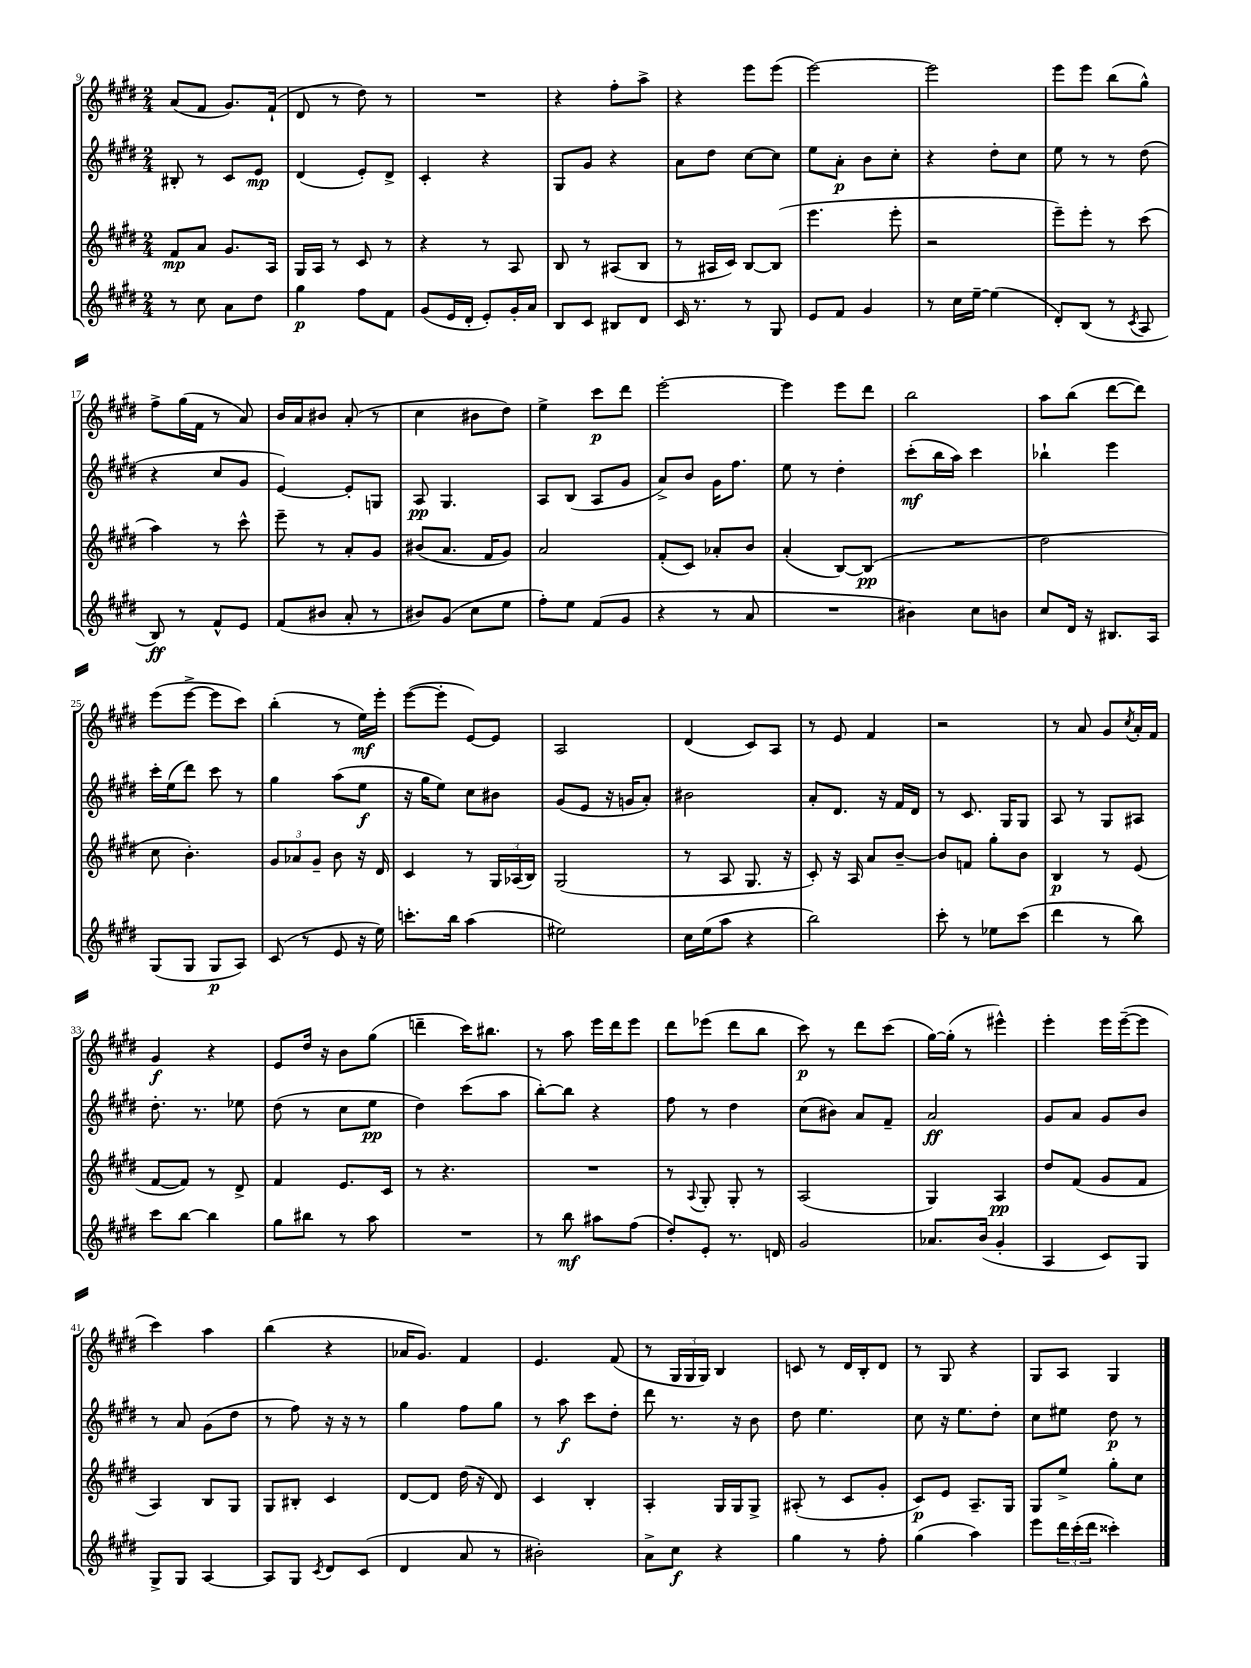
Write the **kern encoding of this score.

**kern	**kern	**kern	**kern
*staff4	*staff3	*staff2	*staff1
*clefG2	*clefG2	*clefG2	*clefG2
*k[f#c#g#d#]	*k[f#c#g#d#]	*k[f#c#g#d#]	*k[f#c#g#d#]
*M2/4	*M2/4	*M2/4	*M2/4
8r	8f#/L	8B#'/	(8a/L
8cc#\	8a/J	8r	8f#/J
8a\L	8.g#/L	8c#/L	8.g#/L)
8dd#\J	.	8e/J	.
.	16A/Jk	.	(16f#`/Jk
=	=	=	=
4gg#\	16G#/LL	(4d#/	8d#/
.	16A/JJ	.	.
.	8r	.	8r
8ff#\L	8c#/	8e'/L)	8dd#\)
8f#\J	8r	8d#^/J	8r
=	=	=	=
(8g#/L	4r	4c#'/	2r
16e/L	.	.	.
16d#'/JJ	.	.	.
8e'/L)	8r	4r	.
16g#'/L	8A/	.	.
16a/JJ	.	.	.
=	=	=	=
8B/L	8B/	8G#/L	4r
8c#/J	8r	8g#/J	.
8B#/L	(8A#/L	4r	8ff#'\L
8d#/J	8B/J	.	8aa^\J
=	=	=	=
16c#/	8r	8a\L	4r
8.r	.	.	.
.	16A#/LL	8dd#\J	.
.	16c#/JJ)	.	.
8r	[8B/L	[8cc#\L	8eee\L
8G#/	(8B/]J	8cc#\]J	(8eee\J
=	=	=	=
8e/L	4.eee\	8ee\L	[2eee\)
8f#/J	.	8a'\J	.
4g#/	.	8b\L	.
.	8eee'\	8cc#'\J	.
=	=	=	=
8r	2r	4r	2eee\]
16cc#\LL	.	.	.
[16ee~\JJ	.	.	.
(4ee\]	.	8dd#'\L	.
.	.	8cc#\J	.
=	=	=	=
8d#'/L)	8eee~\L)	8ee\	8eee\L
(8B/J	8eee'\J	8r	8eee\J
8r	8r	8r	(8bb\L
8qc#/	.	.	.
8A/	(8ccc#\	(8dd#\	8gg#^^\J)
=	=	=	=
8B/)	4aa\)	4r	8ff#^\L
8r	.	.	(16gg#\L
.	.	.	16f#\JJ
8f#^^/L	8r	8cc#/L	8r
8e/J	8ccc#^^\	8g#/J	8a/)
=	=	=	=
(8f#/L	8eee~\	[4e/)	16b/LL
.	.	.	16a/J
8b#/J	8r	.	8b#/J
8a'/	8a'/L	8e'/]L	(8a'/
8r	8g#/J	8G/J	8r
=	=	=	=
8b#/L)	(8b#/L	8A/	4cc#\
(8g#/J	8.a/J	4.G#/	.
8cc#\L	.	.	8b#\L
.	16f#/LK	.	.
8ee\J	8g#/J)	.	8dd#\J)
=	=	=	=
8ff#'\L)	2a/	8A/L	4ee^\
8ee\J	.	(8B/J	.
(8f#/L	.	8A/L	8ccc#\L
8g#/J	.	8g#/J	8ddd#\J
=	=	=	=
4r	(8f#'/L	8a^/L)	[2eee'\
.	8c#/J)	8b/J	.
8r	8a-'/L	16g#\LK	.
.	.	8.ff#\J	.
8a/	8b/J	.	.
=	=	=	=
2r	(4a'/	8ee\	4eee\]
.	.	8r	.
.	[8B/L)	4dd#'\	8eee\L
.	(8B/]J	.	8ddd#\J
=	=	=	=
4b#\)	2r	(8ccc#'\L	2bb\
.	.	16bb\L	.
.	.	16aa\JJ)	.
8cc#\L	.	4ccc#\	.
8b\J	.	.	.
=	=	=	=
8cc#/L	2dd#\	4bb-`\	8aa\L
16d#/Jk	.	.	(8bb\J
16r	.	.	.
8.B#/L	.	4eee\	[8ddd#\L
.	.	.	8ddd#\]J)
16A/Jk	.	.	.
=	=	=	=
(8G#/L	8cc#\	16ccc#'\LL	(8eee\L
.	.	(16ee\J	.
8G#/J	4.b'\)	8ddd#\J)	[8eee^\J
8G#/L	.	8ccc#\	8eee\]L
8A/J)	.	8r	8ccc#\J)
=	=	=	=
(8c#/	12g#/L	4gg#\	(4bb'\
.	12a-/	.	.
8r	.	.	.
.	12g#~/J	.	.
8e/	8b\	(8aa\L	8r
16r	16r	8ee\J	16ee\LL)
16ee\)	16d#/	.	16eee'\JJ
=	=	=	=
8.ccc'\L	4c#/	16r	([8eee\L
.	.	16gg#\LK	.
.	.	8ee\J)	8eee'\]J
16bb\Jk	.	.	.
(4aa\	8r	8cc#\L	[8e/L)
.	24G#/LL	8b#\J	8e/]J
.	(24A-/	.	.
.	24B/JJ)	.	.
=	=	=	=
2ee#\)	(2G#/	(8g#/L	2A/
.	.	8e/J	.
.	.	16r	.
.	.	16g/LK	.
.	.	8a'/J)	.
=	=	=	=
16cc#\LL	8r	2b#\	(4d#/
(16ee\J	.	.	.
8aa\J	8A/	.	.
4r	8.G#/	.	8c#/L)
.	.	.	8A/J
.	16r	.	.
=	=	=	=
2bb\)	8c#'/)	8a'/L	8r
.	16r	8.d#/J	8e/
.	16A/	.	.
.	8a/L	.	4f#/
.	.	16r	.
.	[8b~/J	16f#/LL	.
.	.	16d#/JJ	.
=	=	=	=
8ccc#'\	8b/]L	8r	2r
8r	8f/J	8.c#/	.
8ee-\L	8gg#'\L	.	.
.	.	16G#/LK	.
(8ccc#\J	8b\J	8G#/J	.
=	=	=	=
4ddd#\	4B/	8A/	8r
.	.	8r	8a/
8r	8r	8G#/L	8g#/L
.	.	.	8qcc#/
8bb\)	(8e/	8A#/J	16a'/L
.	.	.	16f#/JJ
=	=	=	=
8ccc#\L	[8f#/L	8.dd#'\	4g#/
[8bb\J	8f#/]J)	.	.
.	.	8.r	.
4bb\]	8r	.	4r
.	8d#^/	8ee-\	.
=	=	=	=
8gg#\L	4f#/	(8dd#\	8e/L
8bb#\J	.	8r	16dd#/Jk
.	.	.	16r
8r	8.e/L	8cc#\L	8b\L
8aa\	.	8ee\J	(8gg#\J
.	16c#/Jk	.	.
=	=	=	=
2r	8r	4dd#\)	4ddd~\
.	4.r	.	.
.	.	(8ccc#\L	16ccc#\LK)
.	.	.	8.bb#\J
.	.	8aa\J	.
=	=	=	=
8r	2r	[8bb'\L)	8r
8bb\	.	8bb\]J	8aa\
8aa#\L	.	4r	16eee\LL
.	.	.	16ddd#\J
(8ff#\J	.	.	8eee\J
=	=	=	=
8dd#'/L)	8r	8ff#\	8ddd#\L
.	8qqA/	.	.
8e'/J	8G#'/	8r	(8eee-\J
8.r	8G#'/	4dd#\	8ddd#\L
.	8r	.	8bb\J
16d/	.	.	.
=	=	=	=
2g#/	(2A/	(8cc#\L	8ccc#\)
.	.	8b#\J)	8r
.	.	8a/L	8ddd#\L
.	.	8f#~/J	(8ccc#\J
=	=	=	=
8.a-/L	4G#/)	2a/	[16gg#\LL)
.	.	.	(16gg#'\]JJ
.	.	.	8r
(16b/Jk	.	.	.
4g#'/	4A/	.	4eee#^^\)
=	=	=	=
4A/	8dd#/L	8g#/L	4eee'\
.	(8f#/J	8a/J	.
8c#/L)	8g#/L	8g#/L	16eee\LL
.	.	.	([16eee~\J
8G#/J	8f#/J	8b/J	8eee\]J
=	=	=	=
8G#^/L	4A/)	8r	4ccc#\)
8G#/J	.	8a/	.
[4A/	8B/L	(8g#\L	4aa\
.	8G#/J	8dd#\J	.
=	=	=	=
8A/]L	8G#/L	8r	(4bb\
8G#/J	8B#'/J	8ff#\)	.
8qc#/	.	.	.
8d#/L	4c#/	16r	4r
.	.	16r	.
(8c#/J	.	8r	.
=	=	=	=
4d#/	[8d#/L	4gg#\	16a-/LK
.	.	.	8.g#/J)
.	8d#/]J	.	.
8a/	(16dd#\	8ff#\L	4f#/
.	16r	.	.
8r	8d#/)	8gg#\J	.
=	=	=	=
2b#'\)	4c#/	8r	4.e/
.	.	8aa\	.
.	4B'/	8ccc#\L	.
.	.	8dd#'\J	(8f#/
=	=	=	=
8a^\L	4A'/	8ddd#\	8r
8cc#\J	.	8.r	24G#/LL
.	.	.	24G#/
.	.	.	24G#/JJ)
4r	16G#/LL	.	4B/
.	16G#/J	16r	.
.	8G#^/J	8b\	.
=	=	=	=
4gg#\	(8A#'/	8dd#\	8c/
.	8r	4.ee\	8r
8r	8c#/L	.	16d#/LL
.	.	.	16B'/J
8ff#'\	8g#'/J	.	8d#/J
=	=	=	=
(4gg#\	8c#/L)	8cc#\	8r
.	8e/J	16r	8G#/
.	.	8.ee\L	.
4aa\)	8.A~/L	.	4r
.	.	8dd#'\J	.
.	16G#/Jk	.	.
=	=	=	=
8eee\L	8G#/L	8cc#\L	8G#/L
24ddd#\L	8ee^/J	8ee#\J	8A/J
(24ccc#'\	.	.	.
24ddd#\JJ	.	.	.
4ccc##'\)	8gg#'\L	8dd#\	4G#/
.	8cc#\J	8r	.
==	==	==	==
*-	*-	*-	*-
